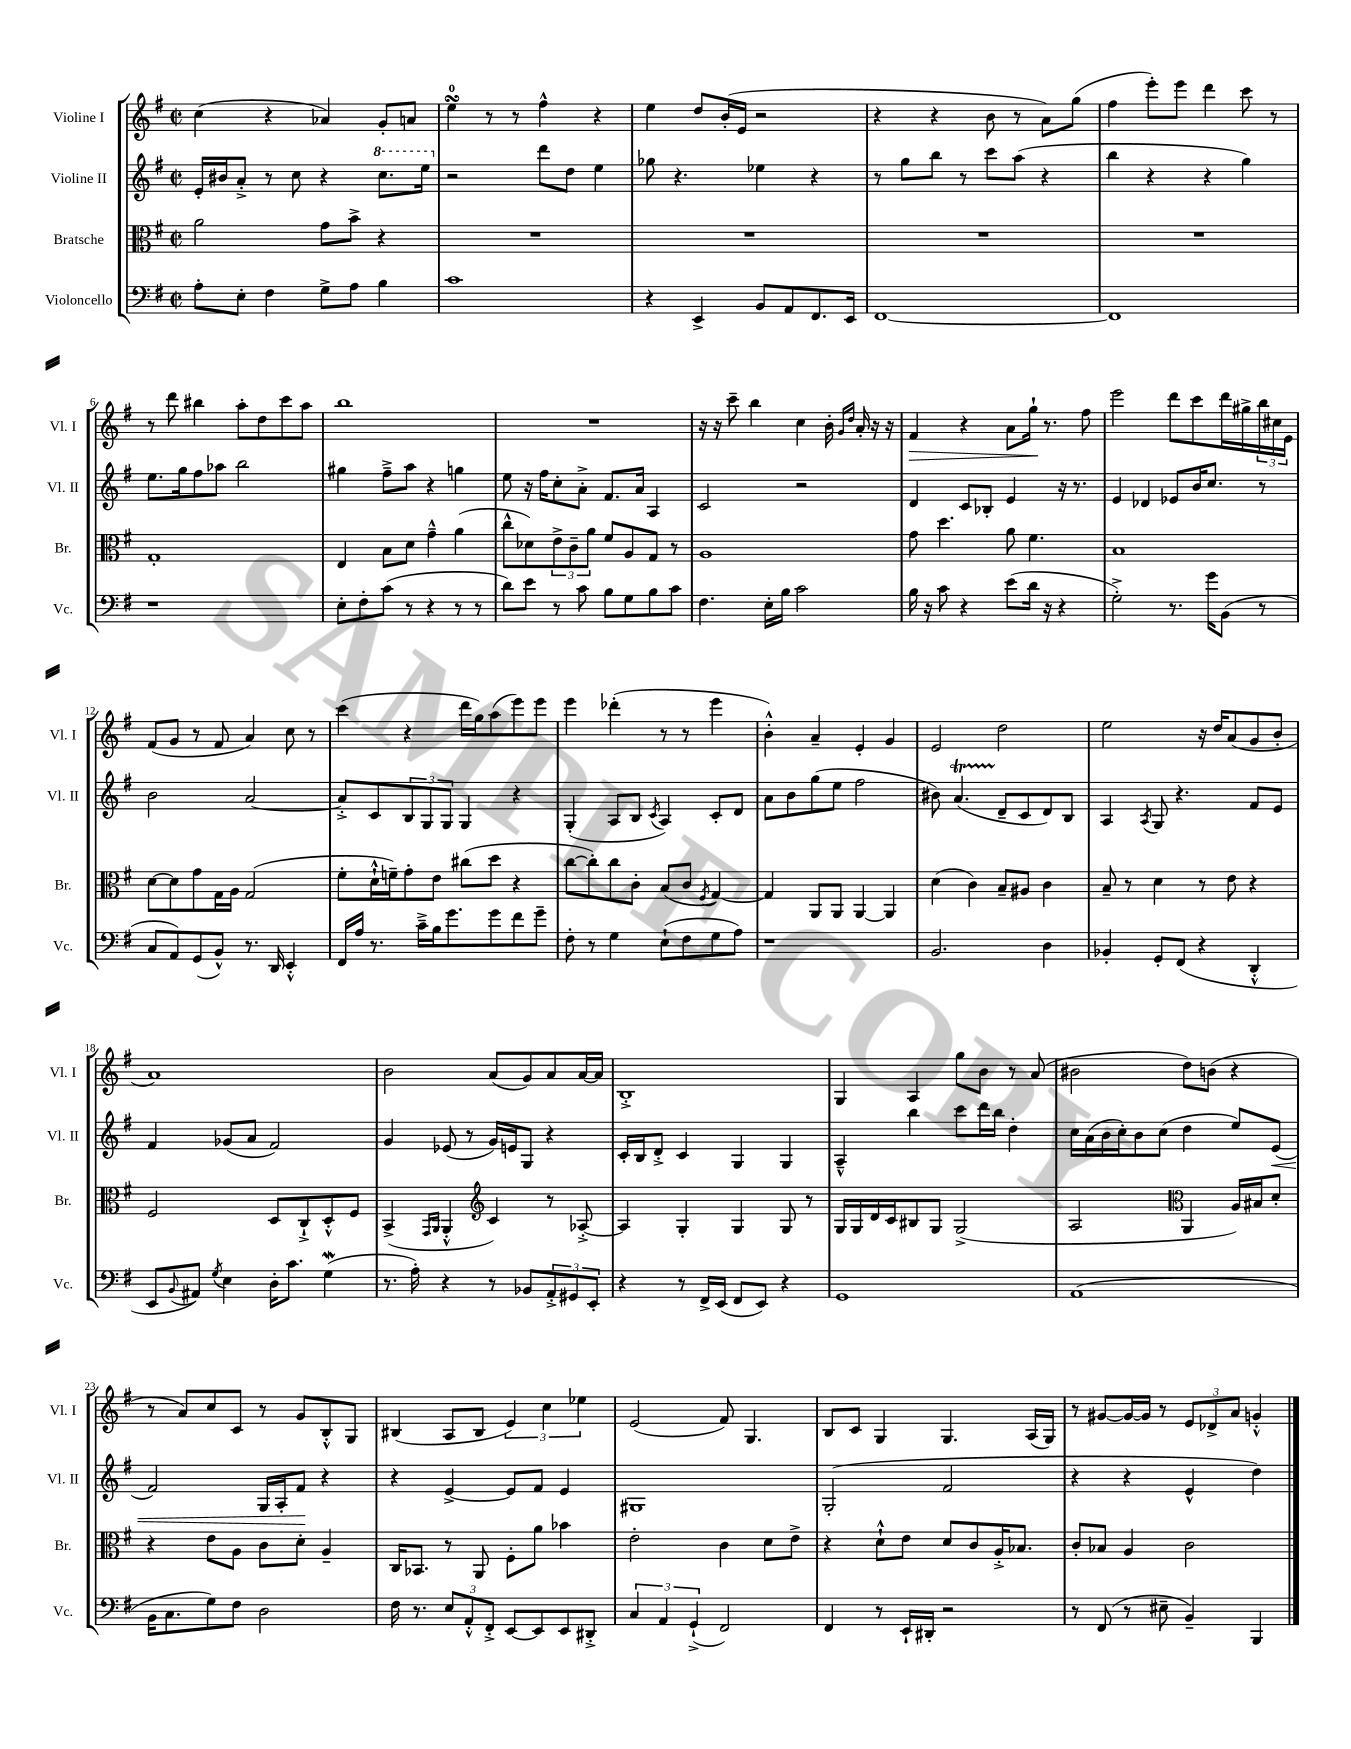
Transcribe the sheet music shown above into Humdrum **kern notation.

**kern	**kern	**kern	**kern
*staff4	*staff3	*staff2	*staff1
*clefF4	*clefC3	*clefG2	*clefG2
*k[f#]	*k[f#]	*k[f#]	*k[f#]
*M2/2	*M2/2	*M2/2	*M2/2
*met(c|)	*met(c|)	*met(c|)	*met(c|)
8A'\L	2a\	16e'/LL	(4cc\
.	.	16b#/J	.
8E'\J	.	8a'^/J	.
4F#\	.	8r	4r
.	.	8cc\	.
8G^\L	8g\L	4r	4a-/)
8A\J	8b^\J	.	.
4B\	4r	8.ccc\L	8g'/L
.	.	.	8a/J
.	.	16eee\Jk	.
=	=	=	=
1c	1r	2r	4ee\
.	.	.	8r
.	.	.	8r
.	.	8ddd\L	4ff#^^\
.	.	8dd\J	.
.	.	4ee\	4r
=	=	=	=
4r	1r	8gg-\	4ee\
.	.	4.r	.
4EE^/	.	.	8dd/L
.	.	.	(16b'/L
.	.	.	16e/JJ
8BB/L	.	4ee-\	2r
8AA/	.	.	.
8.FF#/	.	4r	.
16EE/Jk	.	.	.
=	=	=	=
[1FF#	1r	8r	4r
.	.	8gg\L	.
.	.	8bb\J	4r
.	.	8r	.
.	.	8ccc\L	8b\
.	.	(8aa\J	8r
.	.	4r	8a\L)
.	.	.	(8gg\J
=	=	=	=
1FF#]	1r	4bb\	4ff#\
.	.	4r	8eee'\L)
.	.	.	8eee\J
.	.	4r	4ddd\
.	.	4gg\)	8ccc\
.	.	.	8r
=	=	=	=
1r	1G'	8.ee\L	8r
.	.	.	8ddd\
.	.	16gg\k	.
.	.	8ff#\	4bb#\
.	.	8aa-\J	.
.	.	2bb\	8aa'\L
.	.	.	8dd\
.	.	.	8ccc\
.	.	.	8aa\J
=	=	=	=
8E'\L	4E/	4gg#\	1bb
8F#'\	.	.	.
(8c\J	8B\L	8ff#~^\L	.
8r	8d\J	8aa\J	.
4r	4g~^^\	4r	.
8r	(4a\	4gg\	.
8r	.	.	.
=	=	=	=
8d\L)	8cc^^\L	8ee\	1r
8e\J	8d-\)	16r	.
.	.	16ff#\LK	.
8r	12e^\	8cc'\	.
.	12c~\	.	.
8c\	.	8a'^\J	.
.	12a\J	.	.
8B\L	8f#/L	8.f#/L	.
8G\	8A/	.	.
.	.	16a/Jk	.
8B\	8G/J	4A/	.
8c\J	8r	.	.
=	=	=	=
4.F#\	1A	2c/	16r
.	.	.	16r
.	.	.	8ccc~\
.	.	.	4bb\
16E'\LL	.	.	.
16B\JJ	.	.	.
2c\	.	2r	4cc\
.	.	.	16b'\
.	.	.	16qqg/LL
.	.	.	16qqdd/JJ
.	.	.	16a'/
.	.	.	16r
.	.	.	16r
=	=	=	=
16B\	8g\	4d/	4f#/
16r	.	.	.
8c\	4.dd\	.	.
4r	.	8c/L	4r
.	.	8B-'/J	.
(8e\L	8a\	4e/	8a\L
16d\Jk	4.f#\	.	16gg`\Jk
16r	.	.	8.r
4r	.	16r	.
.	.	8.r	.
.	.	.	8ff#\
=	=	=	=
2G'^\)	1B	4e/	2eee\
.	.	4d-/	.
8.r	.	8e-/L	8ddd\L
.	.	16b/K	8ccc\
16g\LK	.	8.cc/J	.
(8BB\J	.	.	16ddd\L
.	.	.	16gg#^\
8r	.	8r	24bb\
.	.	.	24cc#\
.	.	.	24e\JJ
=	=	=	=
8C/L	[8d\L	2b\	(8f#/L
8AA/)	8d\]	.	8g/J
(8GG/	8g\	.	8r
8BB^^/J)	16G\L	.	8f#/
.	16A\JJ	.	.
8.r	(2G/	[2a/	4a/)
16DD/	.	.	.
4EE'^^/	.	.	8cc\
.	.	.	8r
=	=	=	=
16FF#/LL	8f#'\L	8a'^/]L	(4ccc\
16A/JJ	.	.	.
8.r	16d`^^\L	8c/	.
.	16f~\J)	.	.
.	8g'\	12B/	4r
16c~^\LL	.	.	.
.	.	12G/	.
16B\J	8e\J	.	.
.	.	12G/J	.
8.g\	.	.	.
.	(8cc#\L	4G/	16ddd\LL
.	.	.	16gg\J)
8g\	8dd\J	.	(8aa\
8f#\	4r	4r	8eee\)
8g~\J	.	.	8eee\J
=	=	=	=
8F#'\	[8cc\L	(4G'/	4eee\
8r	8cc'\])	.	.
4G\	8cc\	8A/L	(4ddd-'\
.	8c'\J	8B/J	.
.	.	8qc/	.
(8E`\L	(8B/L	4A/)	8r
8F#\	8c/J	.	8r
.	8qF#/	.	.
8G\	[4G/)	8c'/L	4eee\
8A\J)	.	8d/J	.
=	=	=	=
1r	4G/]	8a\L	4b'^^\)
.	.	8b\	.
.	8AA/L	(8gg\	4a~/
.	8AA/J	8ee\J	.
.	[4AA/	2ff#\	4e'/
.	4AA/]	.	4g/
=	=	=	=
2.BB/	(4d\	8b#\)	2e/
.	.	(4.a/	.
.	4c\)	.	.
.	8B~/L	8d~/L	2dd\
.	8A#/J	8c/	.
4D\	4c\	8d/)	.
.	.	8B/J	.
=	=	=	=
4BB-'/	8B~/	4A/	2ee\
.	8r	.	.
.	.	8qA/	.
8GG'/L	4d\	8G/	.
(8FF#/J	.	4.r	.
4r	8r	.	16r
.	.	.	16dd/LK
.	8e\	.	(8a/
4DD'^^/	4r	8f#/L	8g/
.	.	8e/J	8b'/J
=	=	=	=
8EE/L	2F#/	4f#/	1a)
8qqBB/	.	.	.
8AA#/J)	.	.	.
8qG/	.	.	.
4E\	.	(8g-/L	.
.	.	8a/J	.
16D'\LK	8D/L	2f#/)	.
8.c\J	.	.	.
.	8C`^/	.	.
(4G\	8D'^^/	.	.
.	8F#/J	.	.
=	=	=	=
8.r	(4BB^/	4g/	2b\
16A'\)	.	.	.
.	16qqGG/LL	.	.
.	16qqAA/JJ	.	.
4r	4AA'^^/	(8e-/	.
.	.	8r	.
*	*clefG2	*	*
8r	4c/)	16g/LL)	(8a/L
.	.	16e/J	.
8BB-/L	.	8G/J	8g/)
12AA'^/	8r	4r	8a/
12GG#/	.	.	.
.	[8A-'^/	.	[16a/L
12EE'/J	.	.	.
.	.	.	16a/]JJ
=	=	=	=
4r	4A-/]	16c'/LL	1B'^
.	.	16B/J	.
.	.	8d'^/J	.
8r	4G'/	4c/	.
16FF#^/LL	.	.	.
(16EE/JJ	.	.	.
8FF#/L	4G/	4G/	.
8EE/J)	.	.	.
4r	8G/	4G/	.
.	8r	.	.
=	=	=	=
1GG	16G/LL	4A~^^/	4G/
.	16G/	.	.
.	16d/	.	.
.	16c/J	.	.
.	8B#/	4bb\	4A/
.	8G/J	.	.
.	(2G^/	8ccc\L	8gg\L
.	.	16ddd\L	8b\J
.	.	16bb\JJ	.
.	.	4dd'\	8r
.	.	.	(8a/
=	=	=	=
(1AA	2A/	16cc\LL	2b#\
.	.	(16a\	.
.	.	16b\	.
.	.	16cc'\J)	.
.	.	8b\	.
.	.	(8cc\J	.
*	*clefC3	*	*
.	4AA/	4dd\	8dd\L)
.	.	.	(8b\J
.	16A/LL)	8ee/L)	4r
.	16B#/J	.	.
.	8d'/J	(8e/J	.
=	=	=	=
16BB\LK	4r	2f#/)	8r
8.C\	.	.	.
.	.	.	8a/L)
8G\)	8e\L	.	8cc/
8F#\J	8A\J	.	8c/J
2D\	8c\L	16G/LL	8r
.	.	16A'/J	.
.	8d'\J	8f#/J	8g/L
.	4A~/	4r	8B'^^/
.	.	.	8G/J
=	=	=	=
16F#\	16C/LK	4r	(4B#/
8.r	8.BB-/J	.	.
12E/L	8r	[4e^/	8A/L
12AA'^^/	.	.	.
.	8AA/	.	8B#/J
12FF#'^/J	.	.	.
[8EE/L	8F#'\L	8e/]L	6e/)
8EE/]	8a\J	8f#/J	.
.	.	.	6cc\
8EE/	4b-\	4e/	.
.	.	.	6ee-\
8DD#'^/J	.	.	.
=	=	=	=
6C/	2e'\	1G#	(2e/
6AA/	.	.	.
(6GG`^/	.	.	.
2FF#/)	4c\	.	8f#/)
.	.	.	4.G/
.	8d\L	.	.
.	8e^\J	.	.
=	=	=	=
4FF#/	4r	(2G'/	8B/L
.	.	.	8c/J
8r	8d`^^\L	.	4G/
16EE`/LL	8e\J	.	.
16DD#'/JJ	.	.	.
2r	8d/L	2f#/	4.G/
.	8c/	.	.
.	16A'^/K	.	.
.	8.B-/J	.	.
.	.	.	(16A/LL
.	.	.	16G/JJ)
=	=	=	=
8r	8c'/L	4r	8r
(8FF#/	8B-/J	.	[8g#/L
8r	4A/	4r	16g#/_L
.	.	.	16g#/]JJ
8E#~\	.	.	8r
4BB~/)	2c\	4e^^/	12e/L
.	.	.	12d-^/
.	.	.	12a/J
4BBB/	.	4dd\)	4g'^^/
==	==	==	==
*-	*-	*-	*-
